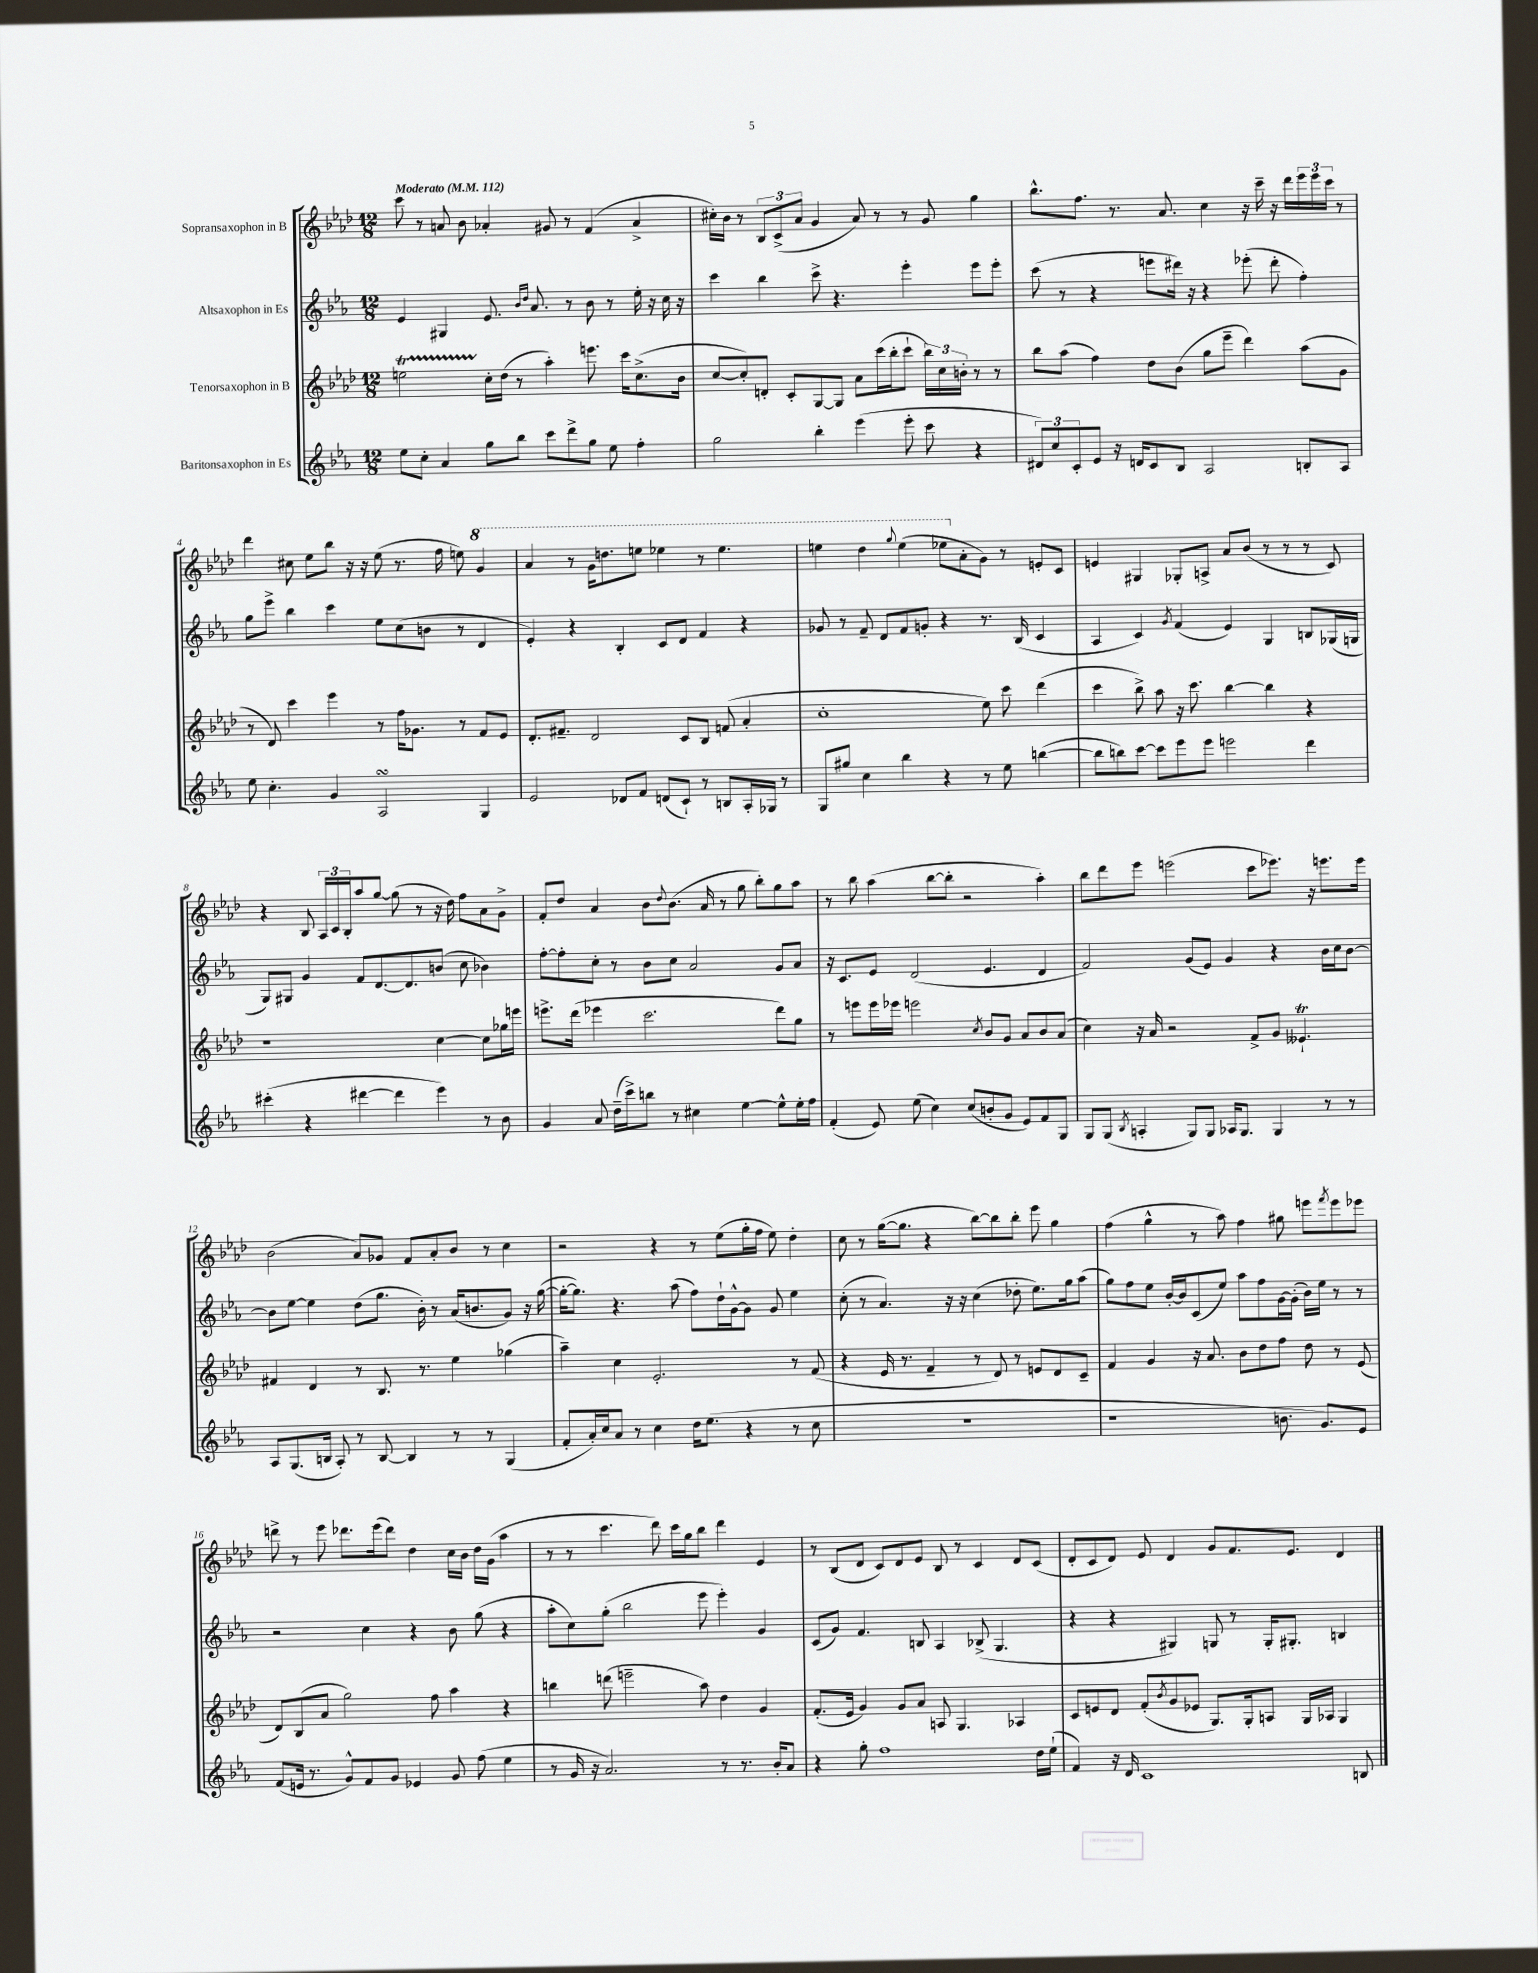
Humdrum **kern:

**kern	**kern	**kern	**kern
*staff4	*staff3	*staff2	*staff1
*clefG2	*clefG2	*clefG2	*clefG2
*k[b-e-a-]	*k[b-e-a-d-]	*k[b-e-a-]	*k[b-e-a-d-]
*M12/8	*M12/8	*M12/8	*M12/8
*MM112	*MM112	*MM112	*MM112
8ee-	2ee	4e-	8ccc
8cc'	.	.	8r
4a-	.	4G#	8a
.	.	.	8b-
8gg	16cc'	8.e-	4a-'
.	(16dd-	.	.
8bb-	8r	.	.
.	.	16qqb-	.
.	.	16qqdd	.
.	.	8.a-	.
8ccc	4aa-')	.	8g#
8ddd^	.	8r	8r
8gg	8.eee	8b-	(4f
8ee-	.	8r	.
.	16ccc	.	.
4ff'	(8.cc^	16ee-'	4a-^
.	.	16r	.
.	.	16cc	.
.	16b-	16r	.
=	=	=	=
2gg	[8cc	4ccc	16cc#')
.	.	.	16b-
.	8cc'])	.	8r
.	8d'	4bb-	12B-
.	.	.	(12c^
.	8c'	.	.
.	.	.	12a-
4bb-'	[8G	8ccc^	4g
.	8G]	4.r	.
(4eee-	8a-	.	8a-)
.	(16ccc	.	8r
.	16bb-'	.	.
8eee-'	8ccc`	4eee-'	8r
8ccc	24bb-)	.	8g
.	24cc	.	.
.	24b'	.	.
4r	8r	8eee-	4gg
.	8r	8eee-'	.
=	=	=	=
12d#)	8bb-	(8ccc	8.bb-^^
12cc	.	.	.
.	(8aa-	8r	.
12c'	.	.	.
.	.	.	8.ff
8e-	4ff)	4r	.
16r	.	.	8.r
16d	.	.	.
8c	8dd-	8eee	.
.	.	.	8.a-
8B-	(8b-	16ddd#)	.
.	.	16r	.
2A-	8gg	4r	4cc
.	8eee-~	.	.
.	4ddd-)	(8eee-'	16r
.	.	.	16ccc~
.	.	8ddd#'	16r
.	.	.	16ddd-
8B'	(8aa-	4ff')	24eee-
.	.	.	24eee-
.	.	.	24ccc
8A-	8g	.	8r
=	=	=	=
8ee-	8r	8gg	4ddd-
4.cc'	8d-)	8eee-^	.
.	4ccc	4bb-	8cc#
.	.	.	8ee-
4g	4eee-	4ccc	8bb-
.	.	.	16r
.	.	.	16r
2A-	8r	8ee-	(8ee-
.	16ff	(8cc	8.r
.	8.g-	.	.
.	.	8b	.
.	.	.	16ff
.	8r	8r	8ee)
4G	8f	4d	4gg
.	8e-	.	.
=	=	=	=
2e-	8.d-'	4e-')	4aa-
.	8.f#~	.	.
.	.	4r	8r
.	2d-	.	16gg
.	.	.	8.ddd
8d-	.	4B-'	.
8f	.	.	8eee
(8d	.	8c	4eee-
8c`)	8c	8d	.
8r	8B-	4f	8r
8B	(8f	.	4.eee-
16A-'	4a-'	4r	.
16G-	.	.	.
8r	.	.	.
=	=	=	=
8G	1cc'	8g-	4eee
8gg#	.	8r	.
4cc	.	8f~	4ddd-
.	.	8d	.
.	.	.	8qqggg
4bb-	.	8f	(4eee
.	.	8g'	.
4r	.	4r	8eee-
.	.	.	8a-'
8r	8ee-)	8.r	8g)
8ee-	8ccc	.	8r
.	.	(16B-	.
([4bb	(4ddd-	4c	8e'
.	.	.	8c
=	=	=	=
8bb]	4ccc	4A-	4e
8bb)	.	.	.
[8ccc	8bb-^)	4c)	4G#
8ccc]	8aa-	.	.
.	.	8qg	.
8eee-	16r	(4f	8G-'
.	8.ccc	.	.
8eee-	.	.	8A^
2eee	[4bb-	4e-)	8a-
.	.	.	(8b-
.	4bb-]	4G	8r
.	.	.	8r
4ddd	4r	8B	8r
.	.	(16G-	8c)
.	.	16G	.
=	=	=	=
(4ccc#'	1r	8G)	4r
.	.	8G#	.
4r	.	4g	8B-
.	.	.	24A-
.	.	.	24c
.	.	.	24B-'
[4ddd#	.	8f	8aa-
.	.	[8.d	[8gg
4ddd#]	.	.	(8gg]
.	.	8.d]	.
.	.	.	8r
4eee-)	[4cc	(8b	16r
.	.	.	16dd-)
.	.	8cc	8ff
8r	8cc]	4b-)	8a-
8b-	16gg-	.	8g^
.	16eee	.	.
=	=	=	=
4g	8.eee^	[8ff'	8f'
.	.	8ff']	8dd-
.	(16ddd-	.	.
8a-	4eee-	8cc'	4a-
(16dd~	.	8r	.
16ccc^)	.	.	.
8bb	2.ccc	8b-	8b-
.	.	.	8qqdd-
8r	.	8cc	(8.b-
4cc#	.	2a-	.
.	.	.	16a-
.	.	.	8r
[4ee-	.	.	8gg
.	.	.	8bb-')
8ee-^^]	8ddd-)	8g	8gg
16ee-'	8gg	8a-	8aa-
16ff	.	.	.
=	=	=	=
(4f'	8r	16r	8r
.	.	8.c	.
.	8eee	.	8bb-
8e-)	16eee	8e-	(4aa-
.	16eee-	.	.
(8ee-	2eee	(2d	.
4cc)	.	.	[8bb-
.	.	.	8bb-']
(8cc	.	.	2r
.	8qcc	.	.
8b'	8b-	4.e-	.
8g	8g	.	.
8e-)	8a-	.	.
8f	8b-	4d	4aa-')
8G	(8a-	.	.
=	=	=	=
8G	4cc)	2f)	8bb-
(8G	.	.	8ddd-
8qB-	.	.	.
4A'	16r	.	8eee-
.	16a-	.	.
.	2r	.	(2eee
8G)	.	(8g	.
8G	.	8e-)	.
16A-	.	4g	.
8.G	.	.	.
.	8f^	.	8ccc
4G	8g	4r	8.eee-)
.	4.e--`	.	.
.	.	.	16r
8r	.	16b-	8.eee
.	.	16cc	.
8r	.	[8b-	.
.	.	.	16eee
=	=	=	=
8A-	4f#	8b-]	(2b-
(8.G	.	[8ee-	.
.	4d-	4ee-]	.
16B	.	.	.
8A-')	.	.	.
8r	8r	(8dd	8a-)
[8B	8.B-	8.gg	8g-
4B]	.	.	8f
.	8.r	16b-')	.
.	.	8r	8a-'
8r	4ee-	(16a-	8b-
.	.	8.b	.
8r	.	.	8r
(4G	(4gg-	8g)	4cc
.	.	16r	.
.	.	([16gg	.
=	=	=	=
8f'	4aa-~)	16gg'_	2r
.	.	8.gg])	.
16a-')	.	.	.
16cc	.	.	.
8a-	4cc	4.r	.
8r	.	.	.
4cc	2.e-'	.	4r
.	.	(8aa-	.
16dd	.	8ff)	8r
(8.ee-	.	.	.
.	.	16dd`	(8ee-
.	.	[16g^^	.
4r	.	8g]	16gg'
.	.	.	16ff
.	.	8g	8ee-)
8r	8r	4ee-	4dd-'
8cc	(8f	.	.
=	=	=	=
1.r	4r	(8cc'	8cc
.	.	8r	8r
.	16e-	4.a-)	([16gg
.	8.r	.	8.gg]
.	4f~	.	4r
.	.	16r	.
.	.	16r	.
.	8r	(4cc	[8bb-)
.	8d-)	.	8bb-]
.	8r	8dd-'	8bb-'
.	8e	8.ee-)	8eee-
.	8d-	.	4gg
.	.	16gg	.
.	8c~	(8aa-	.
=	=	=	=
1r	4f	8gg)	(4ff
.	.	8ff	.
.	4g	8ee-	4gg^^
.	.	[16b-'	.
.	.	16b-]	.
.	16r	(8c	8r
.	8.a-	.	.
.	.	8ee-)	8aa-)
.	8b-	8aa-	4ff
.	8dd-	8ff	.
8.b	8ff	[16g	8gg#
.	.	(16g']	.
.	8dd-	16b-)	8eee
8.g)	.	16ee-	.
.	.	.	8qfff
.	8r	8r	8eee
8e-	(8e-	8r	8eee-
=	=	=	=
(8f	8d-)	2r	8ddd^
16e	(8B-	.	8r
8.r	.	.	.
.	8a-	.	8eee-
8g^^)	2gg)	.	8.ddd-
8f	.	4cc	.
.	.	.	(16eee-
8g	.	.	8ddd-)
4e-	.	4r	4dd-
.	8ff	.	.
8g	4aa-	8b-	16cc
.	.	.	16b-
(8ff	.	(8gg	16dd-
.	.	.	(16g
4ee-	4r	4r	4aa-
=	=	=	=
8r	4bb	8aa-'	8r
16g	.	8cc)	8r
16r	.	.	.
2.a-)	(8ddd	(8gg'	4.ccc
.	2eee~	2bb-	.
.	.	.	8ddd-)
.	.	.	16ccc
.	.	.	16gg
.	8aa-)	8eee-	8bb-
8r	4dd-	4eee-')	4ddd-
8.r	.	.	.
.	4g	4g	4e-
16b-'	.	.	.
8a-	.	.	.
=	=	=	=
4r	(8.f'	(8c	8r
.	.	8g)	(8B-
.	16e-	.	.
8gg'	4g)	4.f	8d-
1ff	.	.	8c)
.	8g	.	8d-
.	8a-	8B	8e-
.	8A	4A-	8B-
.	4.G	.	8r
.	.	(8B-^	4c
.	.	4.G	.
.	4A-	.	8d-
16dd	.	.	(8c
(16ee-`	.	.	.
=	=	=	=
4f)	8c	4r	8d-'
.	8e	.	8c
16r	8d-	4r	8d-)
16d	.	.	.
1c	(8f'	.	8e-
.	8qb-	.	.
.	8g	4G#)	4d-
.	8e-	.	.
.	8.G)	8G	8g
.	.	8r	8.f
.	16G'	.	.
.	8A	16G'	.
.	.	8.G#'	8.e-
.	16G	.	.
.	16A-	.	.
.	4G	4B	4d-
8B	.	.	.
==	==	==	==
*-	*-	*-	*-
